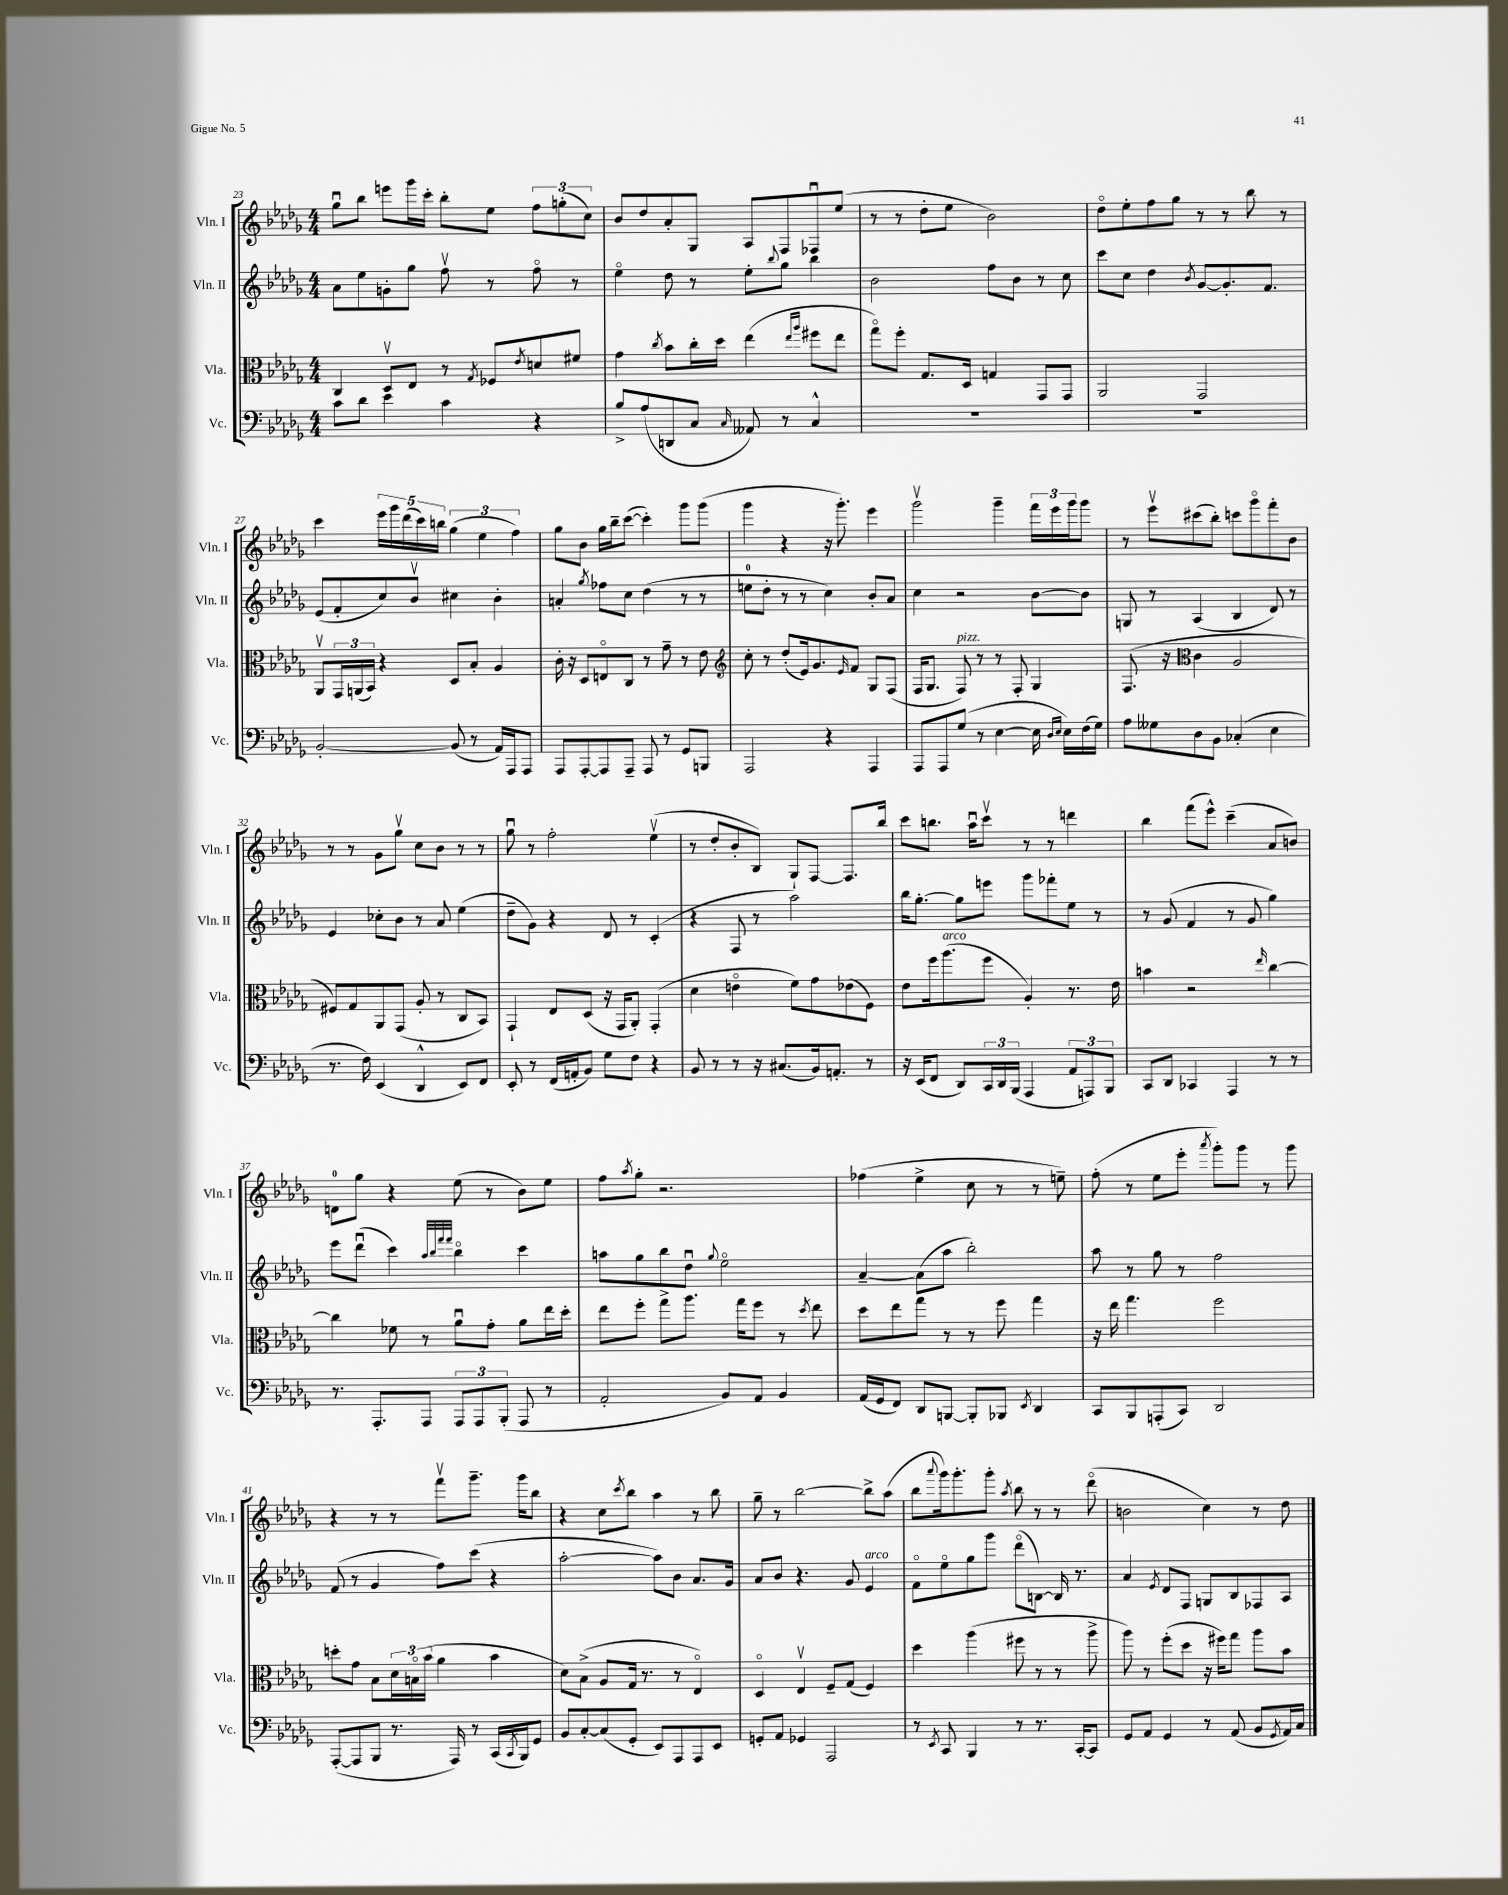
<<
\new StaffGroup <<
\new Staff = "s0" \with { instrumentName = "Vln. I" shortInstrumentName = "Vln. I" } {
    \clef treble \key des \major \numericTimeSignature \time 4/4
    ges''8\downbow bes''8 e'''8 ges'''16 c'''16-. bes''8-. ees''8 \tuplet 3/2 { f''8 g''8-.( c''8) } |
    bes'8 des''8 aes'8-. ges8 aes8 f8 fes8\downbow ees''8( |
    r8 r8 des''8-. ees''8 bes'2) |
    des''8\flageolet ees''8-. f''8 ges''8 r8 r8 bes''8 r8 |
    c'''4 \tuplet 5/4 { ees'''16 ges'''16 des'''16( c'''16) b''16 } \tuplet 3/2 { ges''4( ees''4 f''4) } |
    ges''8 bes'8 ges''16 bes''16-- c'''8~( c'''4-.) ges'''8 ges'''8( |
    ges'''4 r4 r16 ges'''8.-.) ees'''4 |
    ges'''2\upbow ges'''4-- \tuplet 3/2 { f'''16 ees'''16 ges'''16 } ges'''8 |
    r8 ees'''8\upbow cis'''8( bes''8-.) c'''8 ges'''8\flageolet f'''8-. bes'8 |
    r8 r8 ges'8 ges''8\upbow c''8 bes'8 r8 r8 |
    ges''8\downbow r8 f''2-. ees''4\upbow( |
    r8 des''8-. bes'8-. bes8) ges8-! f8~ f8. bes''16 |
    c'''8 b''8. aes''16\downbow c'''8\upbow r8 r8 d'''4 |
    bes''4 f'''8( ees'''8-^) c'''4--( aes'8 b'8) |
    d'8-0 ges''8 r4 ees''8( r8 bes'8) ees''8 |
    f''8 \acciaccatura { aes''8 } ges''8-. r2. |
    fes''4( ees''4-> c''8 r8 r8 e''8--) |
    f''8-.( r8 ees''8 ees'''8-. \acciaccatura { aes'''8 } ges'''8-.) ges'''8 r8 ges'''8 |
    r4 r8 r8 f'''8\upbow ges'''8.-- ges'''16 bes''8 |
    r4 c''8 \acciaccatura { c'''8 } bes''8 aes''4 r8 bes''8 |
    ges''8-- r8 bes''2~ bes''8-> aes''8( |
    bes''8 \appoggiatura { aes'''8 } ges'''16) ges'''8.-. ges'''8-. \acciaccatura { aes''8 } bes''8 r8 r8 des'''8\flageolet( |
    b'2 c''4) r8 des''8 \bar "|." |
}
\new Staff = "s1" \with { instrumentName = "Vln. II" shortInstrumentName = "Vln. II" } {
    \clef treble \key des \major \numericTimeSignature \time 4/4
    aes'8 ees''8 g'8-. ges''8 f''8\upbow r8 f''8\flageolet r8 |
    ees''4\flageolet des''8 r8 ees''8-. \appoggiatura { bes''8 } ges''8 bes''4 |
    bes'2 f''8 bes'8 r8 c''8 |
    c'''8 c''8 des''4 \acciaccatura { bes'8 } ges'8~ ges'8.-. f'8. |
    ees'8( f'8-. c''8) bes'8\upbow cis''4 bes'4-. |
    a'4-. \acciaccatura { ges''8 } fes''8 c''8 des''4( r8 r8 |
    e''8-0 des''8-. r8 r8 c''4) bes'8-. aes'8 |
    c''4 r2 bes'8~ bes'8 |
    g8 r8 aes4( bes4 des'8) r8 |
    ees'4 ces''8-. bes'8 r8 aes'8 ees''4( |
    des''8-- ges'8) r4 des'8 r8 c'4-.( |
    r4 f8 r8 aes''2) |
    bes''16 ges''8.~-. ges''8 e'''8 ges'''8 fes'''8-. ees''8 r8 |
    r8 ges'8( f'4 r8 ges'8 ges''4) |
    ees'''8 des'''8\downbow( c'''4) \grace { aes''32 bes''32 f'''32 f'''32 } bes''4\flageolet c'''4 |
    a''8 ges''8 bes''8 des''8\downbow \appoggiatura { ges''8 } ees''2\flageolet |
    aes'4~-- aes'8( aes''8 bes''2-.) |
    aes''8 r8 ges''8 r8 f''2 |
    f'8( r8 ges'4 f''8) c'''8( r4 |
    aes''2~-. aes''8) bes'8 aes'8. ges'16 |
    aes'8 bes'8 r4. ges'8 ees'4^\markup { \italic "arco" } |
    f'8\flageolet ees''8\flageolet ges''8 ges'''8 des'''8\flageolet( b8~) b16 r8. |
    aes'4 \acciaccatura { ees'8 } des'8 f8 g8 bes8 fes8 aes8 \bar "|." |
}
\new Staff = "s2" \with { instrumentName = "Vla." shortInstrumentName = "Vla." } {
    \clef alto \key des \major \numericTimeSignature \time 4/4
    c4 des8\upbow ees8 r8 \acciaccatura { ges8 } fes8 \acciaccatura { ees'8 } d'8 fis'8 |
    ges'4 \acciaccatura { c''8 } bes'8 c''16-. des''16 ees''4( \grace { ees''16 aes''16 } fis''8 ees''8 |
    ges''8\flageolet) f''8-. ges8. des16 g4 ges,8 ges,8 |
    aes,2 ges,2 |
    aes,8\upbow \tuplet 3/2 { ges,16 a,16( bes,16) } r4 des8 bes8-. aes4 |
    c'16-. r16 des8 e8\flageolet c8 r8 ges'8-- r8 ees'8 |
    \clef treble c''8-. r8 des''8-.( ees'16) ges'8. \grace { ees'16 } f'8 ges8 f8( |
    f16 ges8. f8^\markup { \italic "pizz." }) r8 r8 f8-. ges4 |
    f8.( r16 \clef alto c'4 aes2 |
    fis8) ges8 aes,8 ges,8( aes8-. r8 c8 bes,8) |
    ges,4-! ees8 des8( r16 ges,16 aes,8-.) ges,4-.( |
    des'4 e'4\flageolet f'8) ges'8 ees'8( f8) |
    ees'8 f''16 aes''8.^\markup { \italic "arco" }( f''8 aes4-.) r8. ees'16 |
    b'4 r2 \grace { ees''16 } c''4~ |
    c''4 fes'8 r8 aes'8\downbow ges'8-. aes'8 ees''16 des''16-. |
    ees''8 f''8-. ges''8-> aes''8. ges''16 f''8 r8 \acciaccatura { des''8 } ees''8 |
    des''8 ees''8 ges''8 r8 r8 f''8 ges''4 |
    r16 ees''16 ges''4. f''2 |
    d''8-. ges'8 bes8 \tuplet 3/2 { des'16 b16\flageolet bes'16( } aes'4 bes'4 |
    des'8) bes8->( aes8 ges16 r8. r8 ees4\flageolet) |
    des4\flageolet ees4\upbow f8-- ges8( f4) |
    des''4 aes''4( fis''8 r8 r8 aes''8-> |
    aes''8) r8 f''8-.( des''8 r16 fis''16) ges''8 aes''8 bes'8 \bar "|." |
}
\new Staff = "s3" \with { instrumentName = "Vc." shortInstrumentName = "Vc." } {
    \clef bass \key des \major \numericTimeSignature \time 4/4
    c'8 des'8 ees'4 c'4 r4 |
    bes8-> aes8( d,8 c8 \grace { c16 } aeses,8) r8 c4-^ |
    R1 |
    R1 |
    bes,2~-. bes,8( r8 aes,16) aes,,16 aes,,8 |
    aes,,8 aes,,8~-. aes,,8 aes,,8-- aes,,8 r8 ges,8 b,,8 |
    aes,,2 r4 aes,,4 |
    aes,,8 aes,,8 ges8( r8 ees4~ ees16 \grace { des16 ees16 } ees16) f16( ges16) |
    aes8 geses8 des8 bes,8 ces4-.( ees4 |
    r8. f16) ees,4( des,4-^ ees,8) f,8 |
    ees,8-. r8 f,16( a,16-. bes,8) ges8 f8 r4 |
    bes,8 r8 r8 r16 cis8.( bes,16) a,8.-. r8 |
    r16 ees,16( f,8 des,8) \tuplet 3/2 { c,16 des,16 bes,,16( } aes,,4 \tuplet 3/2 { aes,8 a,,8) bes,,8 } |
    c,8 des,8 ces,4 aes,,4 r8 r8 |
    r8. aes,,8.-. aes,,8 \tuplet 3/2 { aes,,8 aes,,8 bes,,8-.( } aes,,8 r8 |
    aes,2-. bes,8) aes,8 bes,4 |
    aes,16( ges,16 f,8) des,8 b,,8~ b,,8-. bes,,8 \acciaccatura { ees,8 } des,4 |
    c,8 bes,,8 a,,8-.( c,8) des,2 |
    aes,,8~-.( aes,,8 bes,,8 r8. aes,,16) r8 c,16( \acciaccatura { c,8 } bes,,16) ges,8 |
    bes,8 c8~-. c8( ges,8-. ees,8) aes,,8 aes,,8 ees,8 |
    g,8-. aes,8 ges,4 aes,,2 |
    r8 \acciaccatura { ees,8 } c,8 bes,,4 r8 r8. c,16~-. c,8 |
    ges,8 aes,8 ges,4 r8 aes,8( bes,8 \acciaccatura { ges,8 } aes,16) c16 \bar "|." |
}
>>
>>
\layout { \context { \Score currentBarNumber = #23 } }
